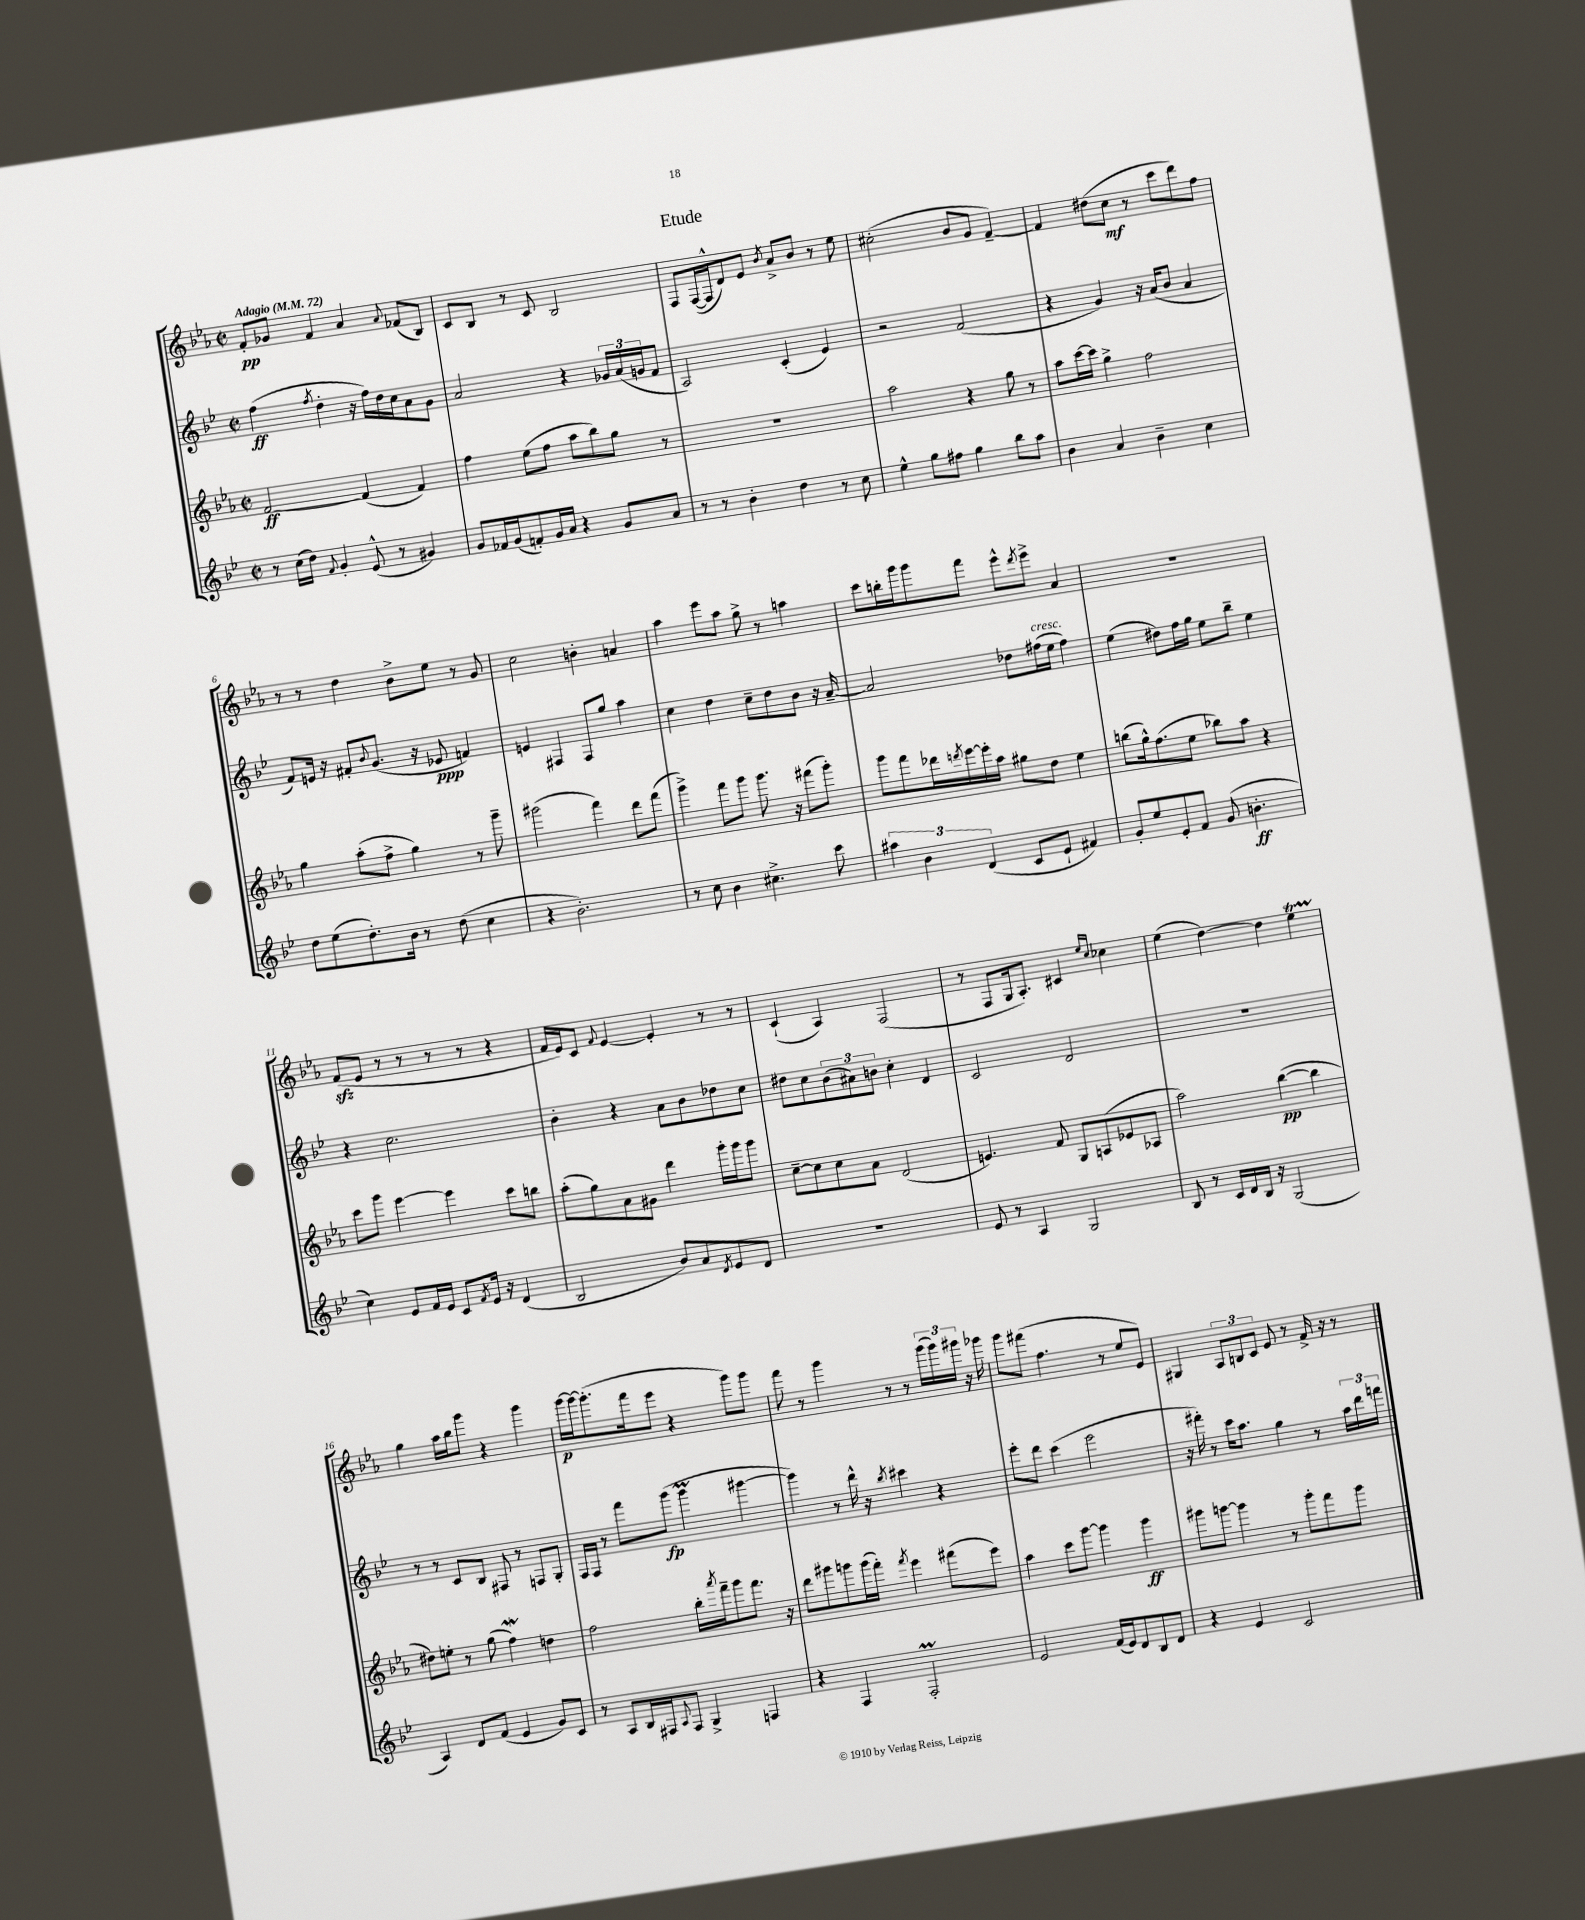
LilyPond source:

\header { title = "Etude" }
<<
\new StaffGroup <<
\new Staff = "s0" {
    \clef treble \key ees \major \defaultTimeSignature \time 2/2 \tempo "Adagio" 4 = 72
    f'8-.\pp ges'8 f'4 aes'4 \appoggiatura { aes'8 } fes'8( bes8) |
    c'8 bes8 r8 c'8 bes2 |
    f8 f16~( f16-^ d'8) ees'8 \acciaccatura { bes'8 } aes'8-> bes'8 r8 ees''8 |
    cis''2-.( bes'8 g'8 f'4~--) |
    f'4 dis''8( c''8\mf r8 c'''8 d'''8) f''8 |
    r8 r8 d''4 bes'8-> ees''8 r8 g'8 |
    c''2 b'4-. a'4 |
    aes''4 ees'''8 aes''8 g''8-> r8 a''4 |
    c'''8 b''16-. g'''16 g'''8 f'''8 ees'''8-^ \acciaccatura { d'''8 } ees'''8-> aes'4 |
    R1 |
    f'8\sfz( ees'8 r8 r8 r8 r8 r4 |
    f'16 ees'16) c'8 \appoggiatura { f'8 } ees'4~ ees'4-. r8 r8 |
    c'4-!( aes4) f2( |
    r8 f8 g16 aes8.-.) cis'4 \grace { ees''16 c''16 } ces''4 |
    ees''4( d''4~) d''4 ees''4\startTrillSpan |
    g''4\stopTrillSpan aes''16 bes''16 g'''8 r4 g'''4 |
    g'''16~\p g'''16~ g'''8.-.( f'''16 ees'''8 r4 g'''8) g'''8 |
    f'''8 r8 g'''4 r8 r8 \tuplet 3/2 { g'''16( g'''16) gis'''16 } r16 ges'''16 |
    g'''8 fis'''8( f''4. r8 ees''8 ees'8) |
    gis4 \tuplet 3/2 { aes8 b8 c'8 } ees'8 r8 f'16-> r16 r8 \bar "|." |
}
\new Staff = "s1" {
    \clef treble \key bes \major \defaultTimeSignature \time 2/2
    f''4\ff( \acciaccatura { f''8 } d''4-. r16 f''16) d''16 c''16 a'8 g'8 |
    a'2 r4 \tuplet 3/2 { ges'16 a'16( g'16 } f'8 |
    a2) c'4-.( ees'4) |
    r2 f'2( |
    r4 g'4) r16 a'16( bes'8 a'4 |
    f'8) e'16 r16 fis'8-. \appoggiatura { bes'8 } g'8.( r16 ees'8\ppp f'4) |
    e'4 fis4 fis8 g''8 a''4 |
    c''4 d''4 c''8-- d''8 bes'8 r16 a'16~-- |
    a'2 des''8 fis''16^\markup { \italic "cresc." }( ees''16 fis''4) |
    ees''4( dis''8) f''16 g''16 ees''8 bes''8-- ees''4 |
    r4 c''2. |
    bes'4-. r4 a'8 bes'8 des''8 c''8 |
    dis''8 c''8 \tuplet 3/2 { bes'8( ais'8) b'8 } c''4-. d'4 |
    c'2 d'2 |
    R1 |
    r8 r8 c'8 bes8 fis8 r8 f8 g8-. |
    f16 f16 r8 f'''8 g'''8\fp( g'''4\prall gis'''4~ |
    gis'''4) r8 d'''16-^ r16 \acciaccatura { bes''8 } cis'''4 r4 |
    ees'''8-. d'''8 c'''4( ees'''2 |
    r16 fis'''16-.) r8 c'''16 a''8. g''4 r8 \tuplet 3/2 { a''16 d'''16 f'''16 } \bar "|." |
}
\new Staff = "s2" {
    \clef treble \key ees \major \defaultTimeSignature \time 2/2
    f'2~\ff f'4( f'4) |
    f''4 ees''8( f''8 aes''8 bes''8) g''8 r8 |
    R1 |
    aes''2 r4 g''8 r8 |
    aes''8 c'''16~ c'''16 g''4-> f''2 |
    g''4 aes''8-.( f''8-> g''4) r8 g'''8-- |
    gis'''2( f'''4) d'''8 f'''8( |
    g'''4->) f'''8 g'''8 g'''8. r16 fis'''8( g'''8-.) |
    g'''8 f'''8 des'''16 \acciaccatura { d'''8 } ees'''16~ ees'''16-. aes''16 gis''8 d''8 ees''4 |
    b''8( g''16-^) f''8.( ees''8 bes''8) aes''8 r4 |
    c'''8 g'''8 ees'''4~ ees'''4 c'''8 b''8 |
    aes''8-.( g''8) aes'8 gis'8 d'''4 g'''16-. g'''16 g'''8 |
    c''8~-- c''8 c''8 aes'8 d'2( |
    e'4.) f'8 g8 a8( ees'8 aes8 |
    aes''2) bes''4~\pp( bes''4 |
    dis''8) e''8-. r8 g''8( f''4\mordent) d''4 |
    f''2 bes''16-. \acciaccatura { aes'''8 } f'''16-- g'''8 f'''8. r16 |
    d'''8 gis'''8 g'''8 g'''16( f'''16-.) \acciaccatura { f'''8 } ees'''4 fis'''8( ees'''8) |
    aes''4 c'''8 g'''8~ g'''4 g'''4\ff |
    gis'''8 g'''8~ g'''4 r8 g'''8-. f'''8 g'''8 \bar "|." |
}
\new Staff = "s3" {
    \clef treble \key bes \major \defaultTimeSignature \time 2/2
    r8 c''16( d''16) \appoggiatura { f'8 } g'4-. ees'8-^( r8 gis'4) |
    g'8 fes'16 g'16( f'8-.) g'16 a'16 r4 g'8 a'8 |
    r8 r8 bes'4-. d''4 r8 c''8 |
    ees''4-^ g''8 fis''8 g''4 bes''8 a''8 |
    bes'4 a'4 bes'4-- c''4 |
    d''8 ees''8( d''8.-.) bes'16 r8 d''8( c''4 |
    r4 bes'2.-.) |
    r8 c''8 bes'4 cis''4.-> c'''8 |
    \tuplet 3/2 { ais''4 bes'4 d'4( } c'8 ees'8-! fis'4) |
    g'8-. ees''8 ees'8-. f'8 g'8( b'4.-.\ff |
    c''4) ees'8 f'16 ees'16 c'8 \acciaccatura { f'8 } ees'16 r16 d'4( |
    bes2 bes'8) a'8 \acciaccatura { d'8 } ees'8 d'8 |
    R1 |
    ees'8 r8 a4 g2 |
    bes8 r8 c'16 d'16 bes16 r16 g2( |
    a4) d'8 f'8( ees'4 g'8) c'8 |
    r8 a8 bes16 fis16 \appoggiatura { a8 } fis8 g4-> f4 |
    r4 f4 f2-.\prall |
    ees'2 f'16( ees'16) d'8 bes8 d'8 |
    r4 ees'4 c'2 \bar "|." |
}
>>
>>
